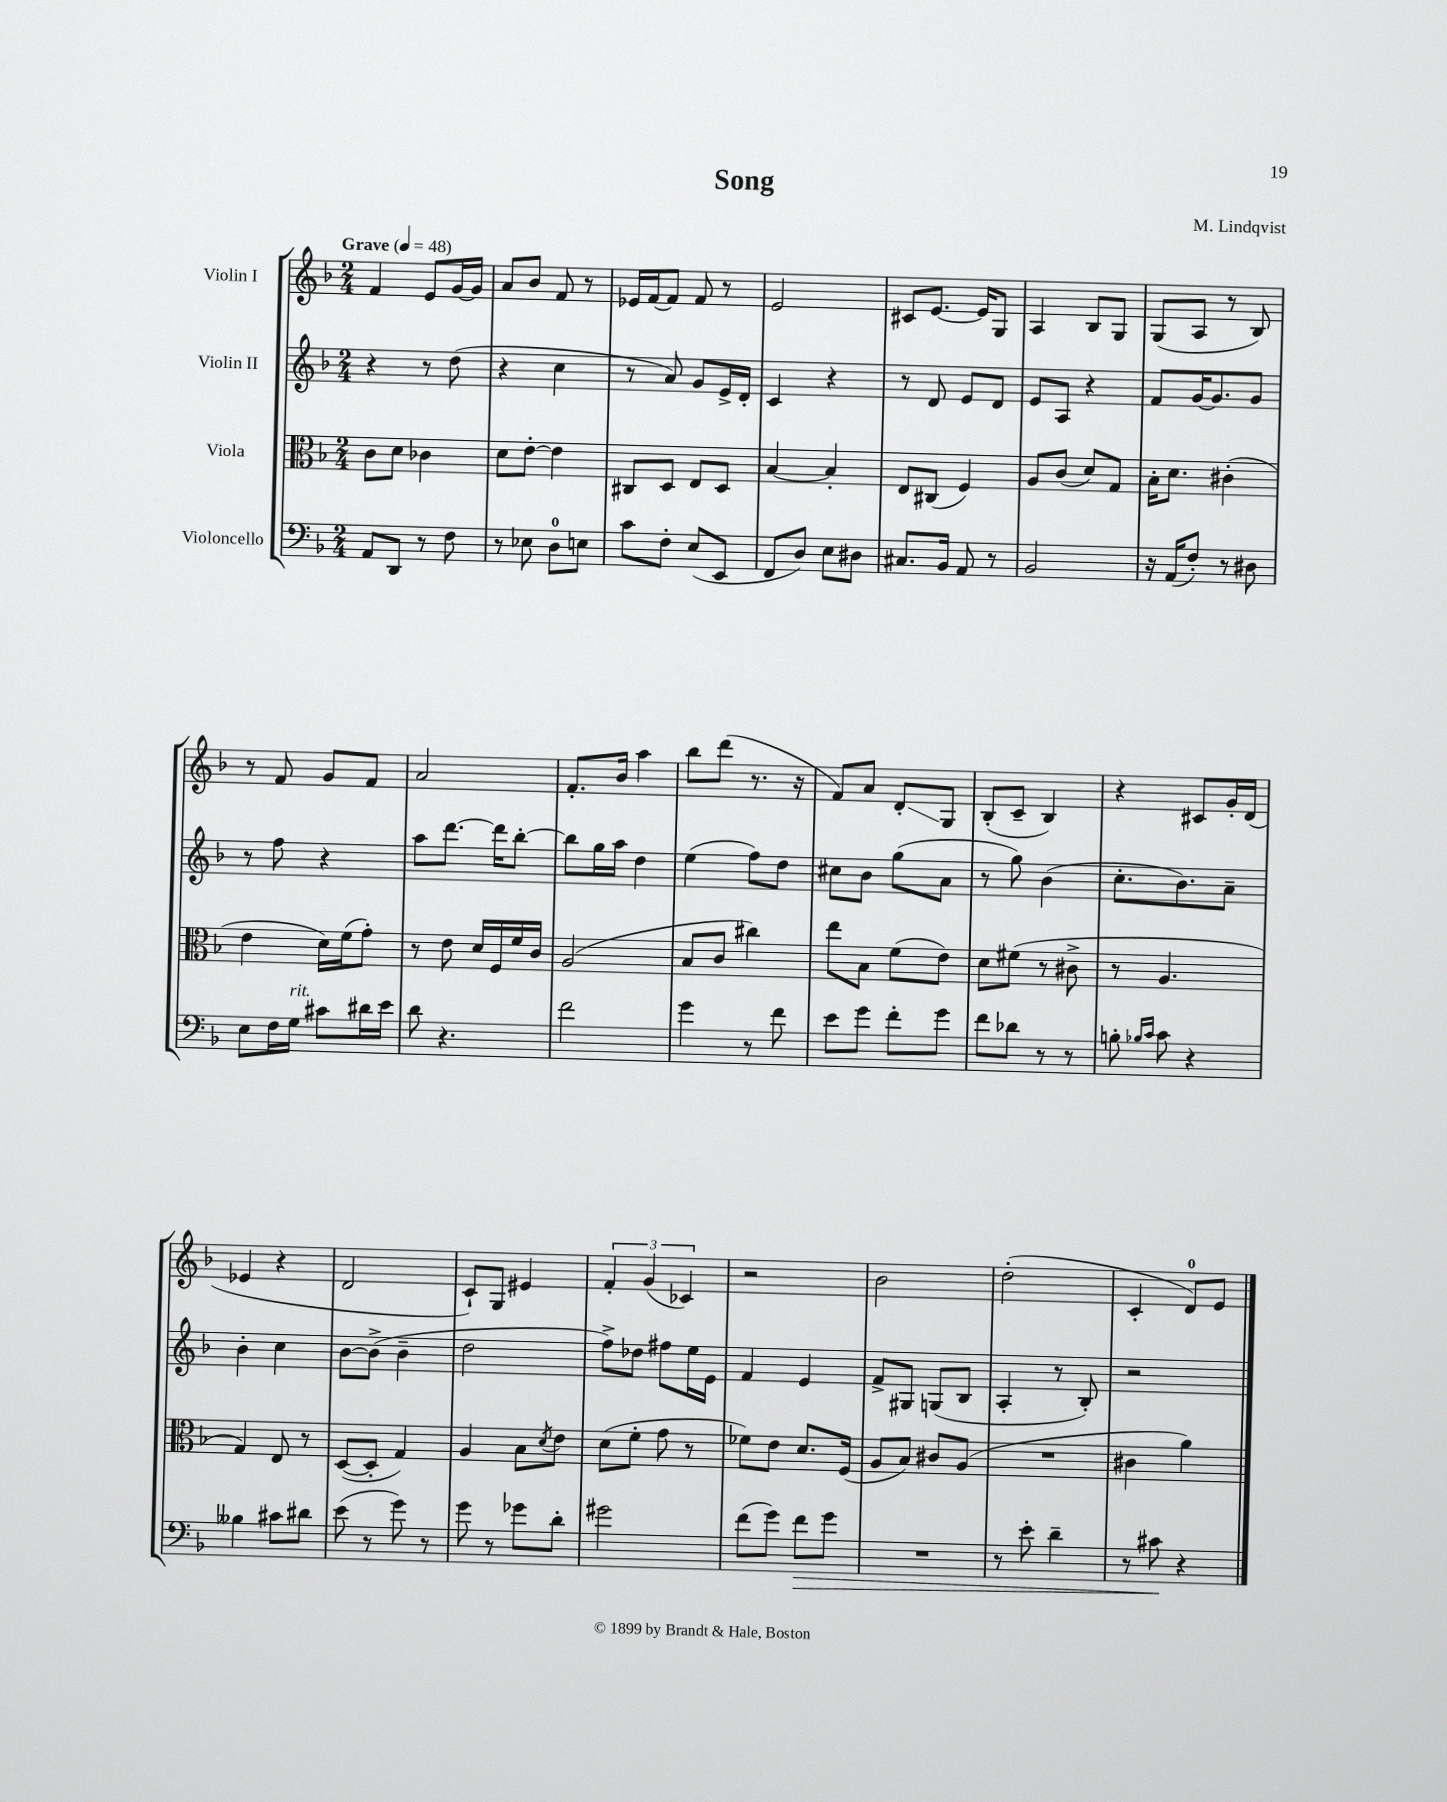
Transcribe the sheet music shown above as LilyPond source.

\header { title = "Song" composer = "M. Lindqvist" }
<<
\new StaffGroup <<
\new Staff = "s0" \with { instrumentName = "Violin I" } {
    \clef treble \key f \major \numericTimeSignature \time 2/4 \tempo "Grave" 4 = 48
    f'4 e'8 g'16~ g'16 |
    a'8 bes'8 f'8 r8 |
    ees'16 f'16~ f'8 f'8 r8 |
    e'2 |
    cis'8 e'8.~ e'16 g8 |
    a4 bes8 g8 |
    g8( a8 r8 bes8) |
    r8 f'8 g'8 f'8 |
    a'2 |
    f'8.-. bes'16 a''4 |
    bes''8 d'''8( r8. r16 |
    f'8) a'8 d'8-.\glissando g8 |
    bes8-.( c'8-- bes4) |
    r4 cis'8 g'16-. d'16( |
    ees'4 r4 |
    d'2 |
    c'8-!) g8 eis'4 |
    \tuplet 3/2 { f'4-. g'4( ces'4) } |
    r2 |
    bes'2 |
    d''2-.( |
    c'4-. d'8-0) e'8 \bar "|." |
}
\new Staff = "s1" \with { instrumentName = "Violin II" } {
    \clef treble \key f \major \numericTimeSignature \time 2/4
    r4 r8 d''8( |
    r4 c''4 |
    r8 a'8) g'8 e'16-> d'16-. |
    c'4 r4 |
    r8 d'8 e'8 d'8 |
    e'8 a8 r4 |
    f'8 g'16~ g'8. g'8 |
    r8 f''8 r4 |
    a''8 d'''8.~ d'''16 bes''8~-. |
    bes''8 g''16 a''16 d''4 |
    e''4( f''8) d''8 |
    cis''8 bes'8 g''8( a'8 |
    r8 g''8) bes'4( |
    c''8.-. bes'8.) a'8-- |
    bes'4-. c''4 |
    bes'8~ bes'8->( bes'4-- |
    d''2 |
    f''8->) des''8 fis''8 e''16 e'16 |
    f'4 e'4 |
    f'8-> gis8 g8( bes8 |
    a4-. r8 bes8-.) |
    r2 \bar "|." |
}
\new Staff = "s2" \with { instrumentName = "Viola" } {
    \clef alto \key f \major \numericTimeSignature \time 2/4
    c'8 d'8 ces'4 |
    d'8 e'8~-. e'4 |
    cis8 d8 e8 d8 |
    bes4~ bes4-. |
    e8 cis8( f4) |
    a8 c'8( d'8) g8 |
    bes16-. d'8. cis'4-.( |
    e'4 d'16) f'16( g'8-.) |
    r8 e'8 d'16 f16 f'16 c'16 |
    a2( |
    bes8 c'8 cis''4) |
    e''8 bes8 f'8( e'8) |
    d'8 fis'8( r8 cis'8-> |
    r8 a4. |
    g4) e8 r8 |
    d8~( d8-. g4) |
    a4 bes8 \acciaccatura { d'8 } e'8 |
    d'8( f'8-. g'8 r8 |
    fes'8) e'8 d'8. f16( |
    a8 bes8) cis'8 a8( |
    R2 |
    cis'4 a'4) \bar "|." |
}
\new Staff = "s3" \with { instrumentName = "Violoncello" } {
    \clef bass \key f \major \numericTimeSignature \time 2/4
    a,8 d,8 r8 f8 |
    r8 ees8 d8-0 e8 |
    c'8 f8-. e8( e,8 |
    f,8 d8) e8 dis8 |
    cis8. bes,16 a,8 r8 |
    bes,2 |
    r16 a,16( f8-.) r8 dis8 |
    e8 f16 g16^\markup { \italic "rit." } cis'8 dis'16 e'16 |
    d'8 r4. |
    f'2 |
    g'4 r8 f'8 |
    e'8 g'8 f'8-. g'8 |
    f'8 des'8 r8 r8 |
    b8-. \grace { bes16 c'16 } c'8 r4 |
    beses4 cis'8 dis'8 |
    e'8( r8 g'8) r8 |
    g'8 r8 ges'8 d'8-. |
    gis'2 |
    f'8( g'8) f'8\> g'8 |
    R2 |
    r8 e'8-. d'4-- |
    r8 cis'8\! r4 \bar "|." |
}
>>
>>
\layout { \context { \Score \remove "Bar_number_engraver" } }
